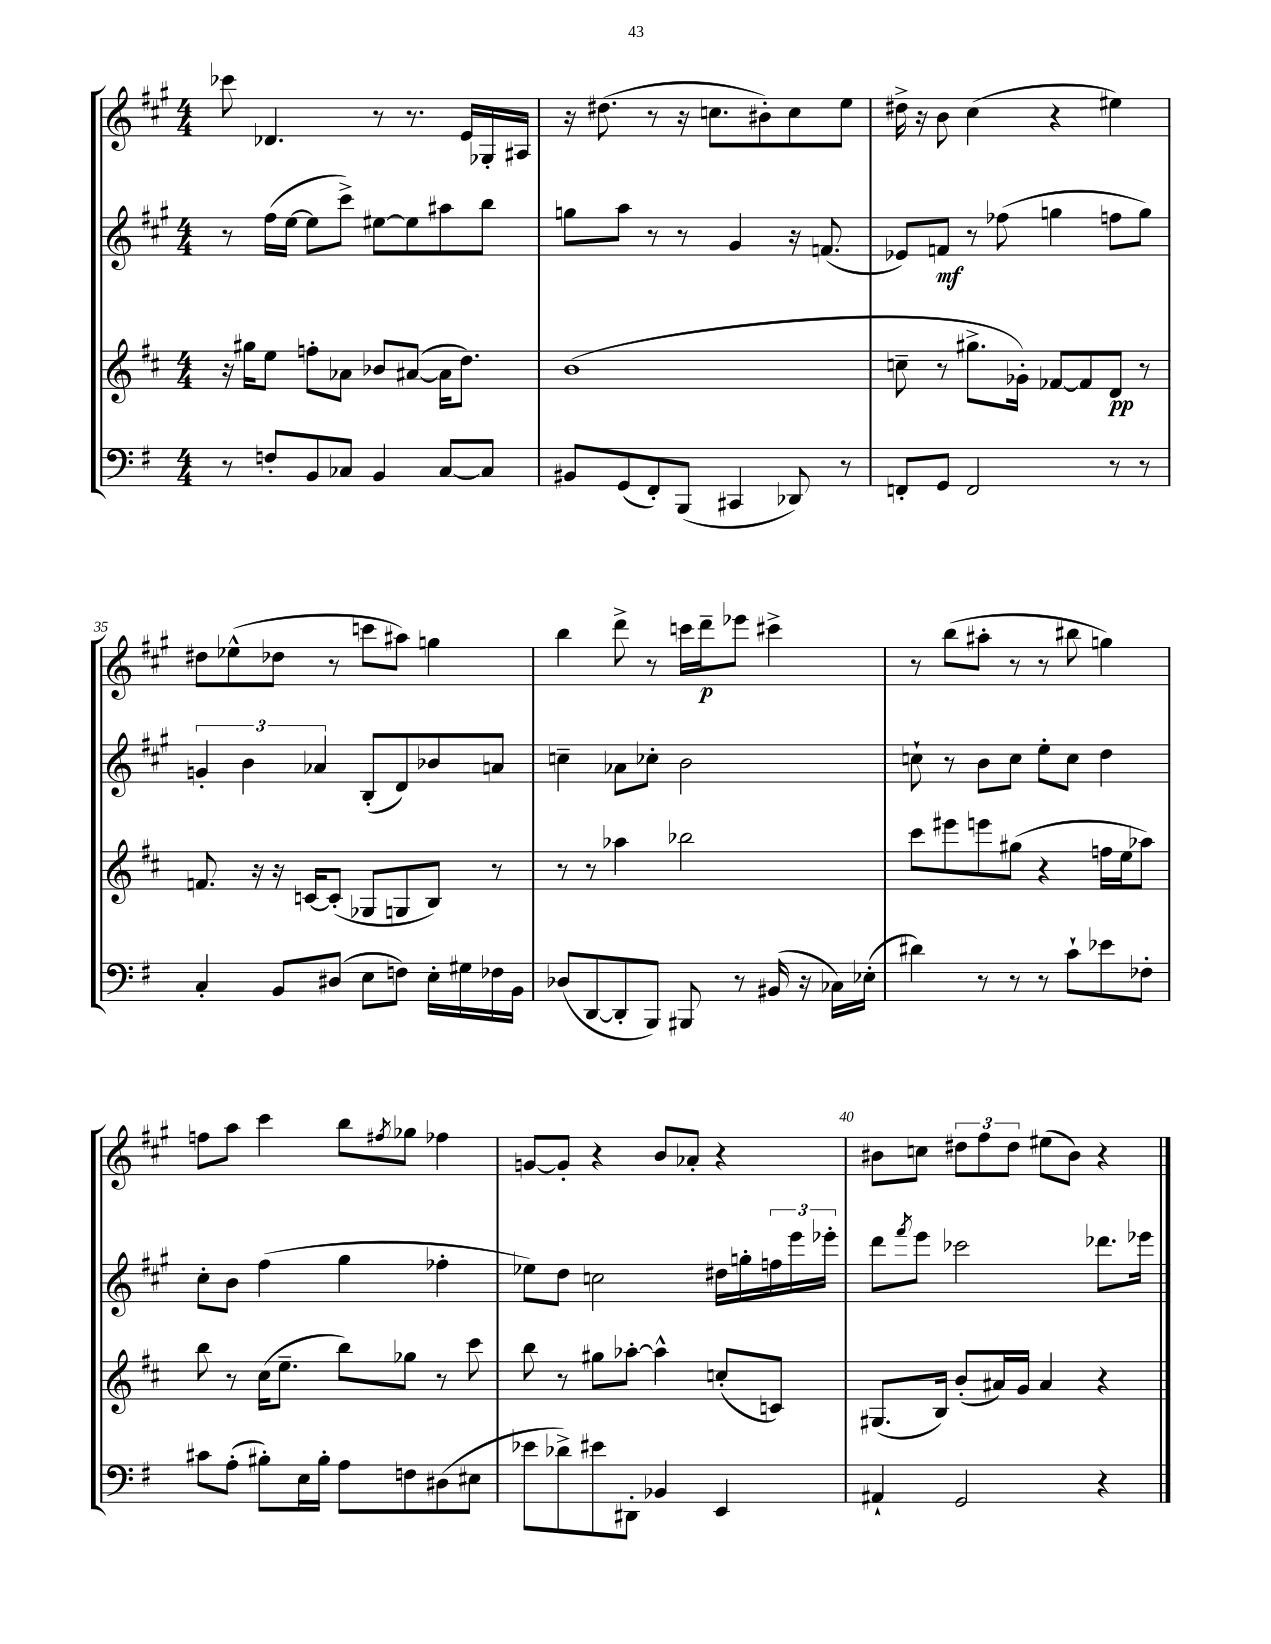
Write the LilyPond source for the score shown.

<<
\new StaffGroup <<
\new Staff = "s0" {
    \clef treble \key a \major \numericTimeSignature \time 4/4
    ces'''8 des'4. r8 r8. e'16 ges16-. ais16 |
    r16 dis''8.( r8 r16 c''8. bis'8-.) c''8 e''8 |
    dis''16-> r16 b'8 cis''4( r4 eis''4) |
    dis''8 ees''8-^( des''8 r8 c'''8 ais''8) g''4 |
    b''4 d'''8-> r8 c'''16 d'''16--\p ees'''8 cis'''4-> |
    r8 b''8( ais''8-. r8 r8 bis''8 g''4) |
    f''8 a''8 cis'''4 b''8 \acciaccatura { fis''8 } ges''8 fes''4 |
    g'8~ g'8-. r4 b'8 aes'8-. r4 |
    bis'8 c''8 \tuplet 3/2 { dis''8 fis''8 dis''8 } eis''8( bis'8) r4 \bar "|." |
}
\new Staff = "s1" {
    \clef treble \key a \major \numericTimeSignature \time 4/4
    r8 fis''16( e''16~ e''8 cis'''8->) eis''8~ eis''8 ais''8 b''8 |
    g''8 a''8 r8 r8 gis'4 r16 f'8.( |
    ees'8) f'8\mf r8 fes''8( g''4 f''8 g''8) |
    \tuplet 3/2 { g'4-. b'4 aes'4 } b8-.( d'8) bes'8 a'8 |
    c''4-- aes'8 ces''8-. b'2 |
    c''8-! r8 b'8 c''8 e''8-. c''8 d''4 |
    cis''8-. b'8 fis''4( gis''4 fes''4-. |
    ees''8) d''8 c''2 dis''16 g''16-. \tuplet 3/2 { f''16 e'''16 ees'''16-. } |
    d'''8 \acciaccatura { fis'''8 } e'''8 ces'''2 des'''8. ees'''16 \bar "|." |
}
\new Staff = "s2" {
    \clef treble \key d \major \numericTimeSignature \time 4/4
    r16 gis''16 e''8 f''8-. aes'8 bes'8 ais'8~( ais'16 d''8.) |
    b'1( |
    c''8-- r8 gis''8.-> ges'16-.) fes'8~ fes'8 d'8\pp r8 |
    f'8. r16 r16 c'16~ c'8-.( ges8 g8 b8) r8 |
    r8 r8 aes''4 bes''2 |
    cis'''8 eis'''8 e'''8 gis''8( r4 f''16 e''16 aes''8) |
    b''8 r8 cis''16( e''8.-- b''8) ges''8 r8 cis'''8 |
    b''8 r8 gis''8 aes''8~-. aes''4-^ c''8-.( c'8) |
    gis8.( b16) b'8-.( ais'16) g'16 ais'4 r4 \bar "|." |
}
\new Staff = "s3" {
    \clef bass \key g \major \numericTimeSignature \time 4/4
    r8 f8-. b,8 ces8 b,4 ces8~ ces8 |
    bis,8 g,8( fis,8-.) b,,8( cis,4 des,8) r8 |
    f,8-. g,8 f,2 r8 r8 |
    c4-. b,8 dis8( e8 f8) e16-. gis16 fes16 b,16 |
    des8( d,8~ d,8-. b,,8) bis,,8 r8 bis,16( r16 ces16) ees16-.( |
    dis'4) r8 r8 r8 c'8-! ees'8 fes8-. |
    cis'8 a8-.( bis8-.) e16 bis16-. a8 f8 dis8( eis8 |
    ees'8 des'8->) eis'8 dis,8-. bes,4 e,4 |
    ais,4-! g,2 r4 \bar "|." |
}
>>
>>
\layout { \context { \Score currentBarNumber = #32 \override BarNumber.break-visibility = ##(#f #t #t) barNumberVisibility = #(every-nth-bar-number-visible 5) } }
